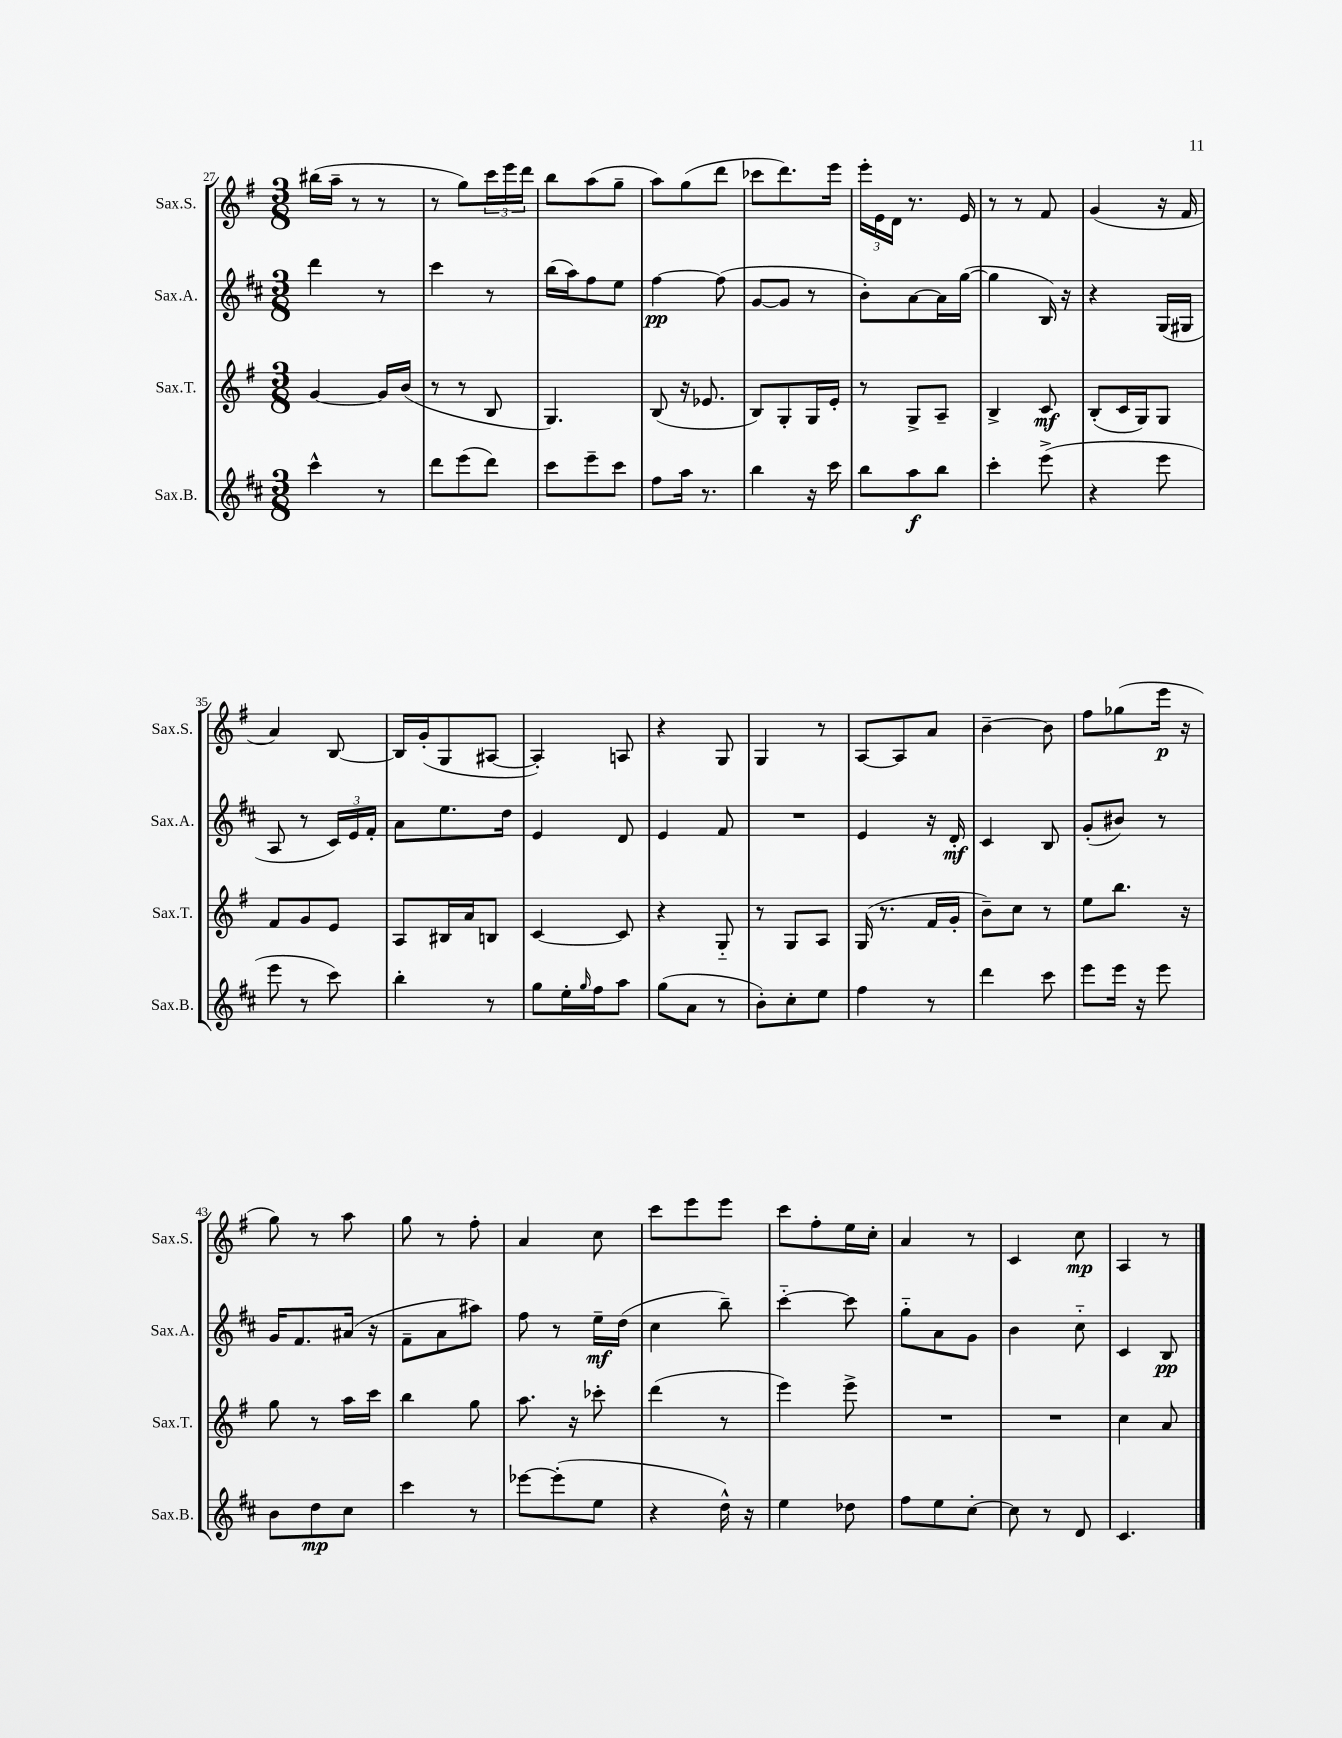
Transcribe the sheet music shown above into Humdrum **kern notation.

**kern	**dynam	**kern	**dynam	**kern	**dynam	**kern	**dynam
*part4	*part4	*part3	*part3	*part2	*part2	*part1	*part1
*staff4	*staff4	*staff3	*staff3	*staff2	*staff2	*staff1	*staff1
*I"Sax.B.	*	*I"Sax.T.	*	*I"Sax.A.	*	*I"Sax.S.	*
*I'Sax.B.	*	*I'Sax.T.	*	*I'Sax.A.	*	*I'Sax.S.	*
*clefG2	*	*clefG2	*	*clefG2	*	*clefG2	*
*k[f#c#]	*	*k[f#]	*	*k[f#c#]	*	*k[f#]	*
*M3/8	*	*M3/8	*	*M3/8	*	*M3/8	*
=27	=27	=27	=27	=27	=27	=27	=27
4ccc#^^\	.	[4g/	.	4ddd\	.	(16bb#X\LL	.
.	.	.	.	.	.	16aa~\JJ	.
.	.	.	.	.	.	8r	.
8r	.	16g/LL]	.	8r	.	8r	.
.	.	(16b/JJ	.	.	.	.	.
=28	=28	=28	=28	=28	=28	=28	=28
8ddd\L	.	8r	.	4ccc#\	.	8r	.
(8eee\	.	8r	.	.	.	8gg\L)	.
8ddd\J)	.	8B/	.	8r	.	24ccc\L	.
.	.	.	.	.	.	24eee\	.
.	.	.	.	.	.	24ddd\JJ	.
=29	=29	=29	=29	=29	=29	=29	=29
8ccc#\L	.	4.G/)	.	(16bb\LL	.	8bb\L	.
.	.	.	.	16aa\J)	.	.	.
8eee~\	.	.	.	8ff#\	.	(8aa\	.
8ccc#\J	.	.	.	8ee\J	.	8gg~\J	.
=30	=30	=30	=30	=30	=30	=30	=30
8ff#\L	.	(8B/	.	[4ff#\	pp	8aa\L)	.
16aa\Jk	.	16r	.	.	.	(8gg\	.
8.r	.	8.e-X/	.	.	.	.	.
.	.	.	.	(8ff#\]	.	8ddd\J	.
=31	=31	=31	=31	=31	=31	=31	=31
4bb\	.	8B/L)	.	[8g/L	.	8ccc-X\L	.
.	.	8G'/	.	8g/J]	.	8.ddd\)	.
16r	.	16G/L	.	8r	.	.	.
16ccc#\	.	16e'/JJ	.	.	.	16eee\Jk	.
=32	=32	=32	=32	=32	=32	=32	=32
8bb\L	.	8r	.	8b'\L)	.	24eee'\LL	.
.	.	.	.	.	.	24e\	.
.	.	.	.	.	.	24d\JJ	.
8aa\	f	8G^/L	.	[8a\	.	8.r	.
8bb\J	.	8A~/J	.	16a\L]	.	.	.
.	.	.	.	([16gg\JJ	.	16e/	.
=33	=33	=33	=33	=33	=33	=33	=33
4ccc#'\	.	4B^/	.	4gg\]	.	8r	.
.	.	.	.	.	.	8r	.
(8eee^\	.	8c/	mf	16B/)	.	8f#/	.
.	.	.	.	16r	.	.	.
=34	=34	=34	=34	=34	=34	=34	=34
4r	.	(8B'/L	.	4r	.	(4g/	.
.	.	16c/L	.	.	.	.	.
.	.	16G/J)	.	.	.	.	.
8eee\	.	8G/J	.	(16G/LL	.	16r	.
.	.	.	.	16G#X/JJ	.	16f#/	.
!!LO:LB:g=z
=35	=35	=35	=35	=35	=35	=35	=35
8eee\	.	8f#/L	.	8A/	.	4a/)	.
8r	.	8g/	.	8r	.	.	.
8ccc#\)	.	8e/J	.	24c#/LL)	.	[8B/	.
.	.	.	.	24e/	.	.	.
.	.	.	.	24f#'/JJ	.	.	.
=36	=36	=36	=36	=36	=36	=36	=36
4bb'\	.	8A/L	.	8a\L	.	16B/LL]	.
.	.	.	.	.	.	(16g'/J	.
.	.	16B#X/L	.	8.ee\	.	8G/	.
.	.	16a/J	.	.	.	.	.
8r	.	8Bn/J	.	.	.	[8A#X/J	.
.	.	.	.	16dd\Jk	.	.	.
=37	=37	=37	=37	=37	=37	=37	=37
8gg\L	.	[4c/	.	4e/	.	4A#'/])	.
16ee'\L	.	.	.	.	.	.	.
16qqgg/	.	.	.	.	.	.	.
16ff#\J	.	.	.	.	.	.	.
8aa\J	.	8c/]	.	8d/	.	8An/	.
=38	=38	=38	=38	=38	=38	=38	=38
(8gg\L	.	4r	.	4e/	.	4r	.
8a\J	.	.	.	.	.	.	.
8r	.	8G/	.	8f#/	.	8G/	.
=39	=39	=39	=39	=39	=39	=39	=39
8b'\L)	.	8r	.	4.r	.	4G/	.
8cc#'\	.	8G/L	.	.	.	.	.
8ee\J	.	8A/J	.	.	.	8r	.
=40	=40	=40	=40	=40	=40	=40	=40
4ff#\	.	(16G/	.	4e/	.	[8A/L	.
.	.	8.r	.	.	.	.	.
.	.	.	.	.	.	8A/]	.
8r	.	16f#/LL	.	16r	.	8a/J	.
.	.	16g'/JJ	.	16d'/	mf	.	.
=41	=41	=41	=41	=41	=41	=41	=41
4ddd\	.	8b~\L)	.	4c#/	.	[4b~\	.
.	.	8cc\J	.	.	.	.	.
8ccc#\	.	8r	.	8B/	.	8b\]	.
=42	=42	=42	=42	=42	=42	=42	=42
8eee\L	.	8ee\L	.	(8g'/L	.	8ff#\L	.
16eee\Jk	.	8.bb\J	.	8b#X/J)	.	(8gg-X\	.
16r	.	.	.	.	.	.	.
8eee\	.	.	.	8r	.	16eee\Jk	p
.	.	16r	.	.	.	16r	.
!!LO:LB:g=z
=43	=43	=43	=43	=43	=43	=43	=43
8b\L	.	8gg\	.	16g/KL	.	8gg\)	.
.	.	.	.	8.f#/	.	.	.
8dd\	mp	8r	.	.	.	8r	.
8cc#\J	.	16aa\LL	.	(16a#X/Jk	.	8aa\	.
.	.	16ccc\JJ	.	16r	.	.	.
=44	=44	=44	=44	=44	=44	=44	=44
4ccc#\	.	4bb\	.	8f#~\L	.	8gg\	.
.	.	.	.	8a\	.	8r	.
8r	.	8gg\	.	8aa#X\J)	.	8ff#'\	.
=45	=45	=45	=45	=45	=45	=45	=45
[8eee-X\L	.	8.aa\	.	8ff#\	.	4a/	.
(8eee-'\]	.	.	.	8r	.	.	.
.	.	16r	.	.	.	.	.
8ee\J	.	8ccc-X'\	.	16ee~\LL	mf	8cc\	.
.	.	.	.	(16dd\JJ	.	.	.
=46	=46	=46	=46	=46	=46	=46	=46
4r	.	(4ddd\	.	4cc#\	.	8ccc\L	.
.	.	.	.	.	.	8eee\	.
16dd^^\)	.	8r	.	8bb~\)	.	8eee\J	.
16r	.	.	.	.	.	.	.
=47	=47	=47	=47	=47	=47	=47	=47
4ee\	.	4eee\)	.	[4ccc#\	.	8ccc\L	.
.	.	.	.	.	.	8ff#'\	.
8dd-X\	.	8eee^\	.	8ccc#\]	.	16ee\L	.
.	.	.	.	.	.	16cc'\JJ	.
=48	=48	=48	=48	=48	=48	=48	=48
8ff#\L	.	4.r	.	8gg\L	.	4a/	.
8ee\	.	.	.	8a\	.	.	.
[8cc#'\J	.	.	.	8g\J	.	8r	.
=49	=49	=49	=49	=49	=49	=49	=49
8cc#\]	.	4.r	.	4b\	.	4c/	.
8r	.	.	.	.	.	.	.
8d/	.	.	.	8cc#\	.	8cc\	mp
=50	=50	=50	=50	=50	=50	=50	=50
4.c#/	.	4cc\	.	4c#/	.	4A/	.
.	.	8a/	.	8B/	pp	8r	.
==	==	==	==	==	==	==	==
*-	*-	*-	*-	*-	*-	*-	*-
